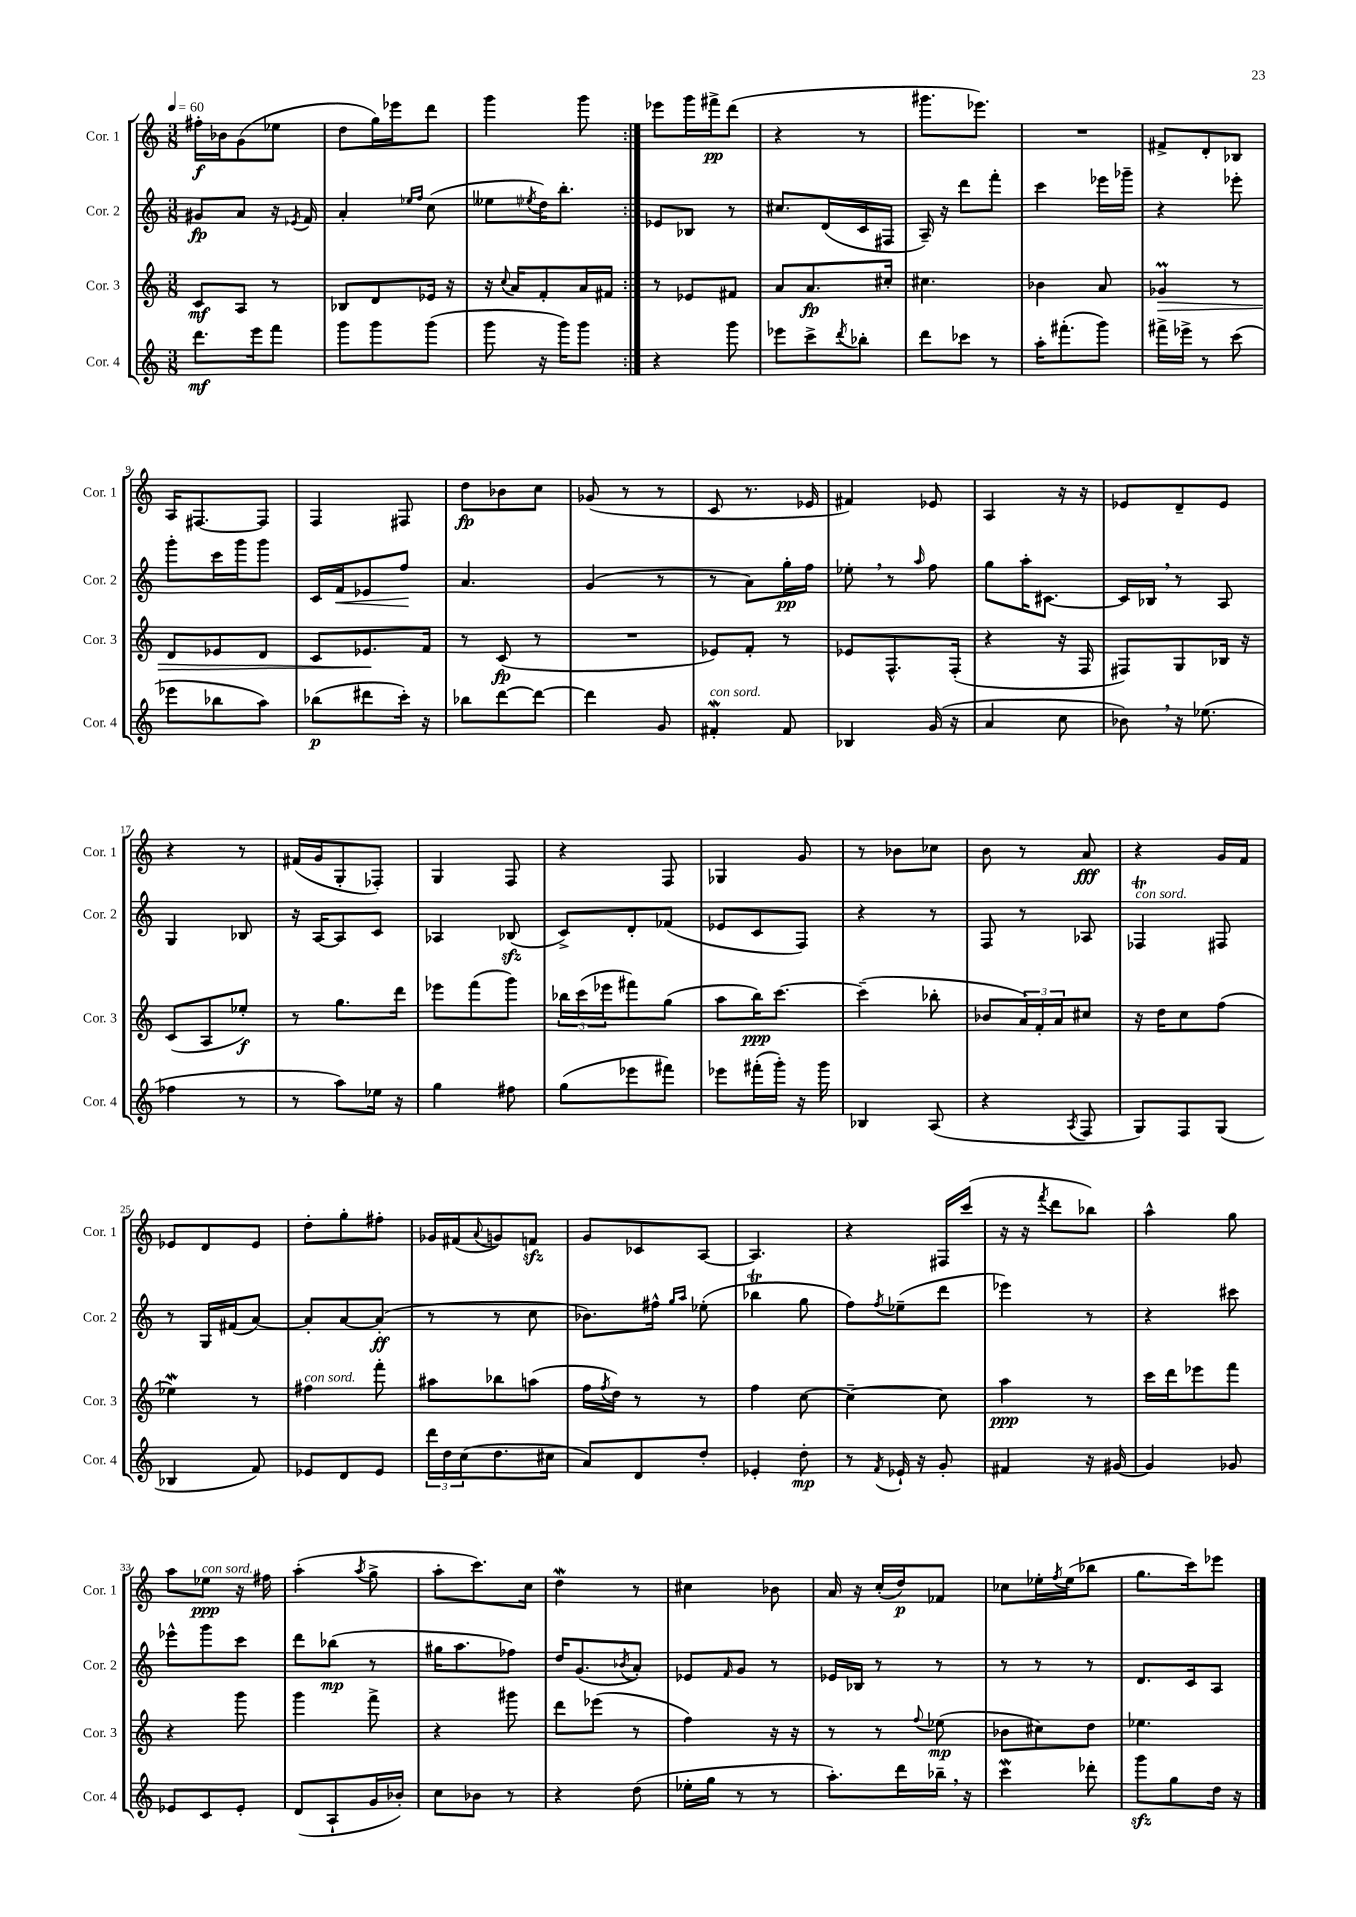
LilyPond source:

<<
\new StaffGroup <<
\new Staff = "s0" \with { instrumentName = "Cor. 1" shortInstrumentName = "Cor. 1" } {
    \clef treble \key c \major \numericTimeSignature \time 3/8 \tempo 4 = 60
    \repeat volta 2 { fis''16-.\f bes'16 g'8( ees''8 |
    d''8 g''16) ees'''16 d'''8 |
    g'''4 g'''8 | }
    ees'''8 g'''16 fis'''16->\pp d'''8( |
    r4 r8 |
    gis'''8. ees'''8.) |
    R4. |
    fis'8-> d'8-. bes8 |
    a16 fis8.~ fis8 |
    f4 fis8 |
    d''8\fp bes'8 c''8 |
    ges'8( r8 r8 |
    c'8 r8. ees'16 |
    fis'4) ees'8 |
    a4 r16 r16 |
    ees'8 d'8-- ees'8 |
    r4 r8 |
    fis'16( g'16 g8-. fes8-.) |
    g4 f8 |
    r4 f8 |
    ges4 g'8 |
    r8 bes'8 ces''8 |
    b'8 r8 a'8\fff |
    r4 g'16 f'16 |
    ees'8 d'8 ees'8 |
    d''8-. g''8-. fis''8-. |
    ges'16 fis'16( \appoggiatura { a'8 } g'8) f'8\sfz |
    g'8 ces'8 a8~ |
    a4. |
    r4 fis16 c'''16( |
    r16 r16 \acciaccatura { f'''8 } d'''8 bes''8) |
    a''4-^ g''8 |
    a''8 ees''8\ppp^\markup { \italic "con sord." } r16 fis''16 |
    a''4-.( \acciaccatura { a''8 } g''8-> |
    a''8-. c'''8.) c''16 |
    d''4\mordent r8 |
    cis''4 bes'8 |
    a'16 r16 c''16-.( d''16\p) fes'8 |
    ces''8 ees''16-. \acciaccatura { f''8 } ees''16( bes''8 |
    g''8. c'''16) ees'''8 \bar "|." |
}
\new Staff = "s1" \with { instrumentName = "Cor. 2" shortInstrumentName = "Cor. 2" } {
    \clef treble \key c \major \numericTimeSignature \time 3/8
    \repeat volta 2 { gis'8\fp a'8 r16 \acciaccatura { ees'8 } f'16 |
    a'4-. \grace { ees''16 f''16 } c''8( |
    eeses''8 \acciaccatura { ees''8 } d''16) b''8.-. | }
    ees'8 bes8 r8 |
    cis''8. d'16( c'16 fis16 |
    a16--) r16 d'''8 f'''8-. |
    c'''4 ees'''16 ges'''16-- |
    r4 ees'''8-. |
    g'''8-. c'''16 g'''16 g'''8 |
    c'16 f'16\< ees'8 f''8\! |
    a'4. |
    g'4( r8 |
    r8 a'8) g''16-.\pp f''16 |
    ees''8-. \breathe r8 \grace { a''16 } f''8 |
    g''8 a''16-. cis'8.~ |
    cis'16 bes16 \breathe r8 a8 |
    g4 bes8 |
    r16 a16~ a8 c'8 |
    aes4 bes8\sfz( |
    c'8->) d'8-. fes'8( |
    ees'8 c'8 f8) |
    r4 r8 |
    f8 r8 aes8 |
    fes4\trill^\markup { \italic "con sord." } fis8 |
    r8 g16 fis'16( a'8~) |
    a'8-. a'8~ a'8-.\ff( |
    r8 r8 c''8 |
    bes'8.) fis''16-^ \grace { g''16 a''16 } ees''8-.( |
    bes''4\trill g''8 |
    f''8) \acciaccatura { f''8 } ees''8--( d'''8 |
    ees'''4) r8 |
    r4 cis'''8 |
    ees'''8-^ g'''8 c'''8 |
    d'''8 bes''8\mp( r8 |
    gis''16 a''8. fes''8) |
    d''16 g'8.( \acciaccatura { bes'8 } a'8-.) |
    ees'8 \grace { f'16 } g'8 r8 |
    ees'16 bes16 r8 r8 |
    r8 r8 r8 |
    d'8. c'16 a8 \bar "|." |
}
\new Staff = "s2" \with { instrumentName = "Cor. 3" shortInstrumentName = "Cor. 3" } {
    \clef treble \key c \major \numericTimeSignature \time 3/8
    \repeat volta 2 { c'8\mf a8 r8 |
    bes8 d'8 ees'16 r16 |
    r16 \appoggiatura { c''8 } a'16 f'8-. a'16 fis'16 | }
    r8 ees'8 fis'8 |
    a'8 a'8.\fp cis''16-. |
    cis''4. |
    bes'4 a'8 |
    ges'4\prall\> r8 |
    d'8 ees'8 d'8 |
    c'8 ees'8.\! f'16 |
    r8 c'8\fp( r8 |
    R4. |
    ees'8) f'8-. r8 |
    ees'8 f8.-^ f16-.( |
    r4 r16 f16 |
    fis8) g8 bes16 r16 |
    c'8( a8 ees''8-.\f) |
    r8 g''8. d'''16 |
    ees'''8 f'''8( g'''8) |
    \tuplet 3/2 { bes''16 c'''16( ees'''16 } fis'''8) g''8( |
    a''8 b''16\ppp) c'''8.~ |
    c'''4--( bes''8-. |
    bes'8 \tuplet 3/2 { a'16) f'16-. a'16 } cis''8 |
    r16 d''16 c''8 f''8( |
    ees''4\mordent) r8 |
    fis''4^\markup { \italic "con sord." } f'''8-. |
    ais''8 bes''8 a''8( |
    f''16 \acciaccatura { f''8 } d''16) r8 r8 |
    f''4 c''8~ |
    c''4~-- c''8 |
    a''4\ppp r8 |
    c'''16 d'''16 ees'''8 f'''8 |
    r4 g'''8 |
    g'''4 f'''8-> |
    r4 gis'''8 |
    d'''8 ees'''8( r8 |
    f''4) r16 r16 |
    r8 r8 \appoggiatura { f''8 } ees''8\mp( |
    bes'8 cis''8) d''8 |
    ees''4. \bar "|." |
}
\new Staff = "s3" \with { instrumentName = "Cor. 4" shortInstrumentName = "Cor. 4" } {
    \clef treble \key c \major \numericTimeSignature \time 3/8
    \repeat volta 2 { d'''8.\mf e'''16 f'''8 |
    g'''8 g'''8 g'''8( |
    g'''8 r16 g'''16) g'''8 | }
    r4 g'''8 |
    ees'''8 c'''8-> \acciaccatura { d'''8 } bes''8-. |
    d'''8 ces'''8 r8 |
    a''16-. fis'''8.-.( g'''8) |
    fis'''16-> ees'''16-> r8 c'''8( |
    ees'''8 bes''8 a''8) |
    bes''8\p( dis'''8 c'''16-.) r16 |
    bes''8 d'''8~ d'''8~ |
    d'''4 g'8 |
    fis'4-.\mordent^\markup { \italic "con sord." } fis'8 |
    bes4 g'16( r16 |
    a'4 c''8 |
    bes'8) \breathe r16 ees''8.( |
    fes''4 r8 |
    r8 a''8) ees''16 r16 |
    g''4 fis''8 |
    g''8( ees'''8 fis'''8) |
    ees'''8 fis'''16-.( g'''16-.) r16 g'''16 |
    bes4 a8( |
    r4 \acciaccatura { a8 } f8 |
    g8) f8 g8( |
    bes4 f'8) |
    ees'8 d'8 ees'8 |
    \tuplet 3/2 { d'''16 d''16 c''16( } d''8. cis''16 |
    a'8) d'8 d''8-. |
    ees'4-. d''8-.\mp |
    r8 \acciaccatura { f'8 } ees'16-! r16 g'8-. |
    fis'4 r16 gis'16~ |
    gis'4 ges'8 |
    ees'8 c'8 ees'8-. |
    d'8( a8-! g'16 bes'16-.) |
    c''8 bes'8 r8 |
    r4 d''8( |
    ees''16-. g''16 r8 r8 |
    a''8.-.) d'''16 bes''16-- \breathe r16 |
    c'''4\mordent des'''8-. |
    g'''8\sfz g''8 d''16 r16 \bar "|." |
}
>>
>>
